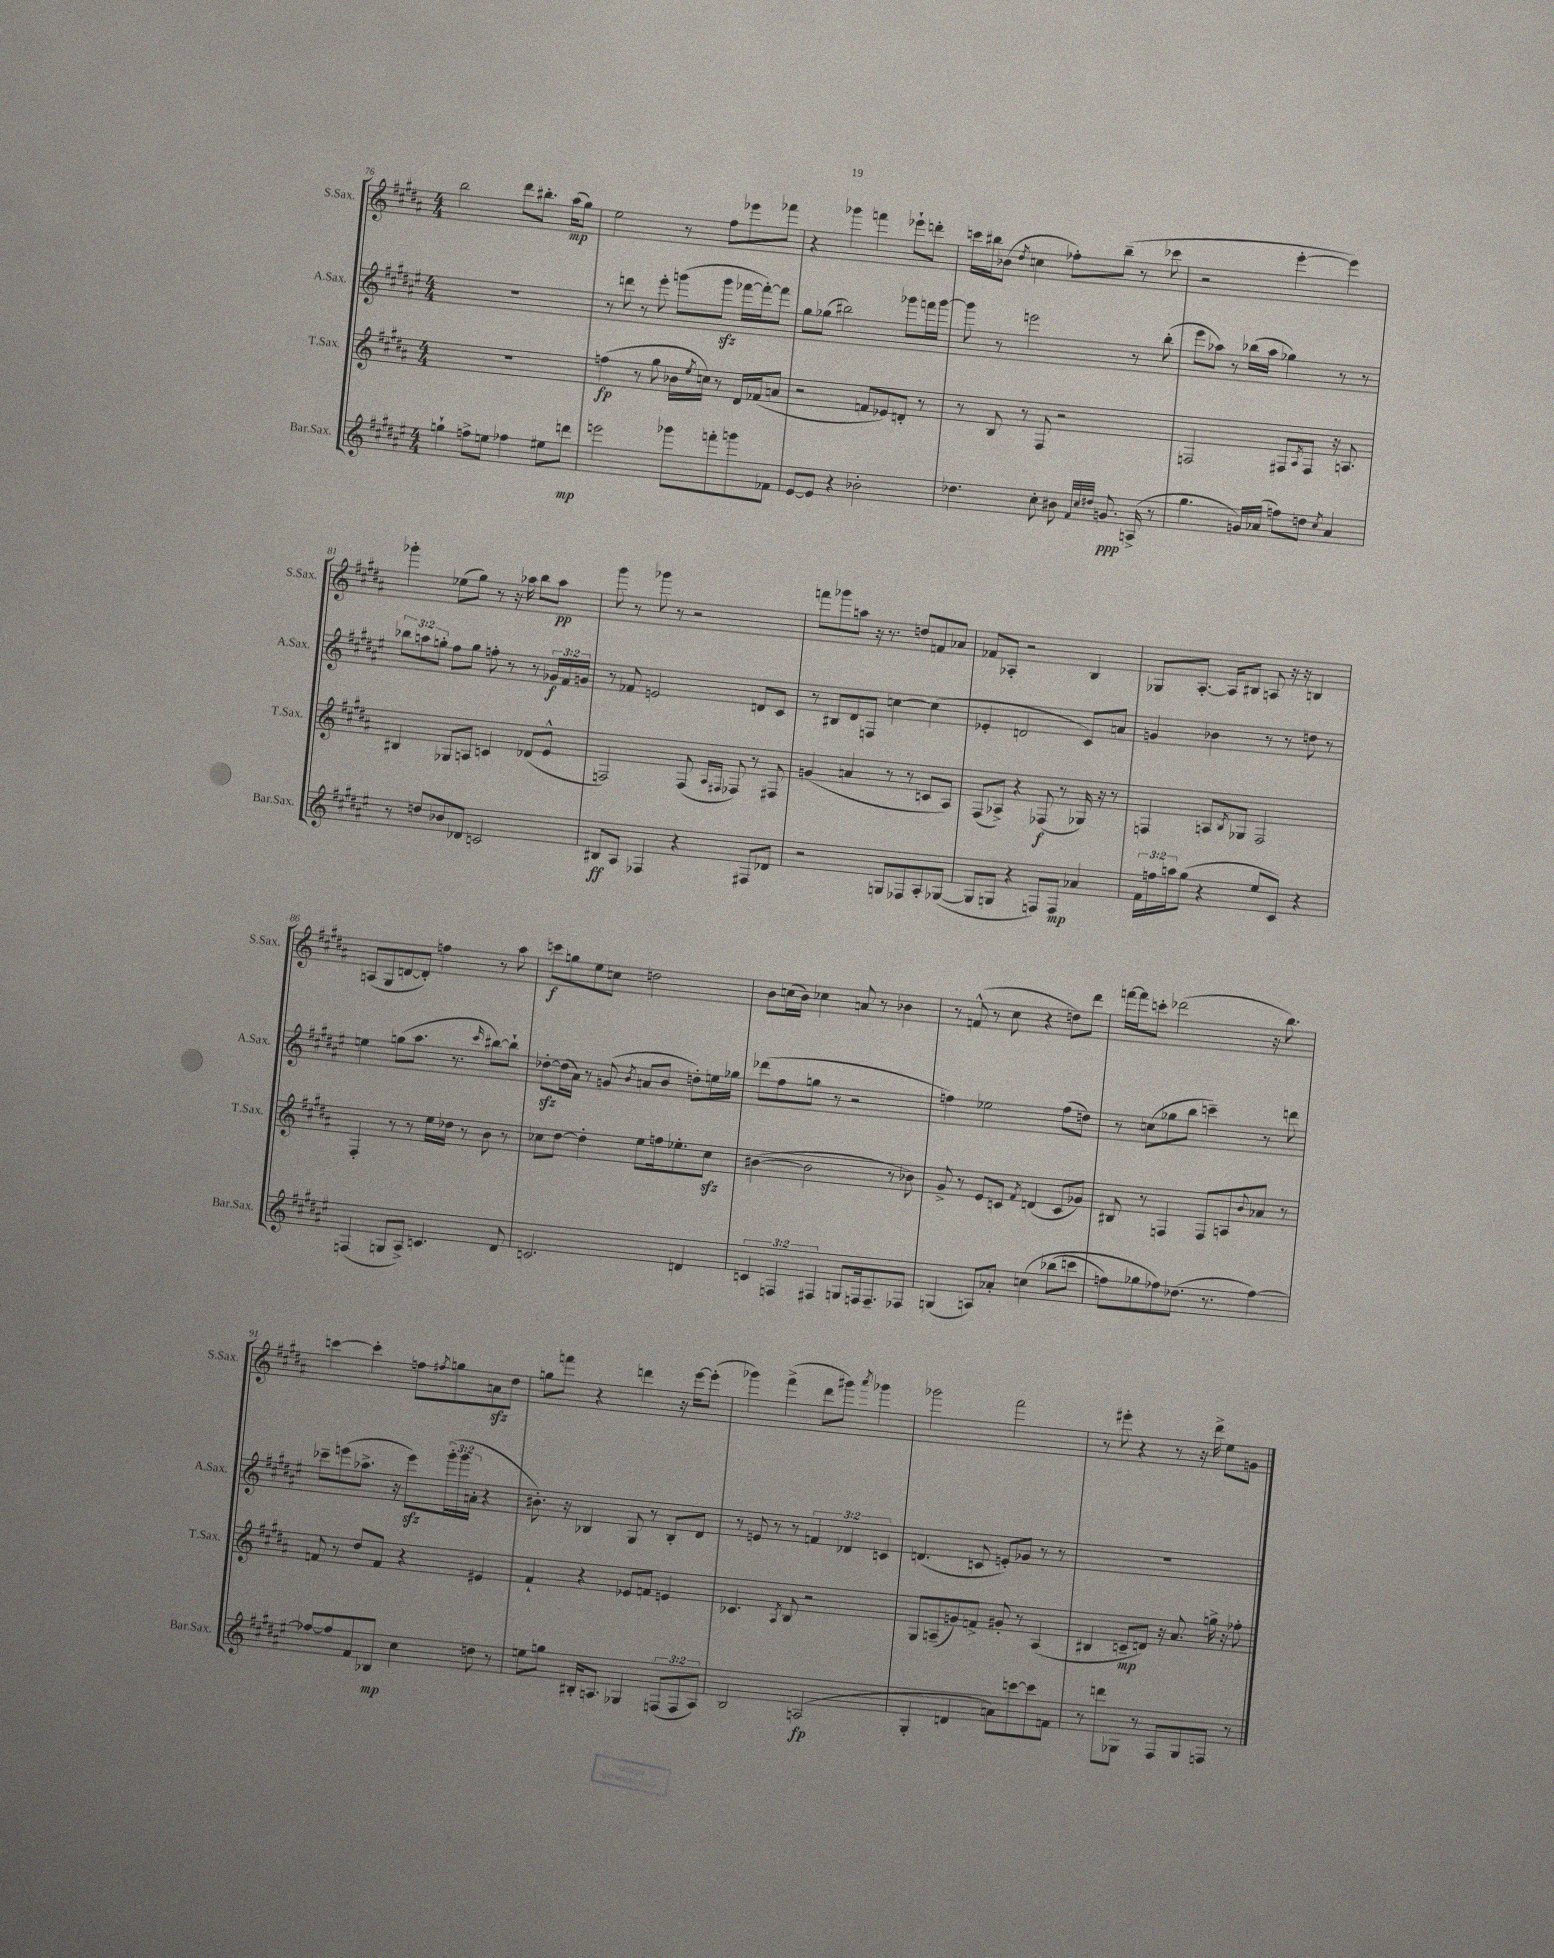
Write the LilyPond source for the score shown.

<<
\new StaffGroup <<
\new Staff = "s0" \with { instrumentName = "S.Sax." shortInstrumentName = "S.Sax." } {
    \clef treble \key b \major \numericTimeSignature \time 4/4
    b''2 dis'''8 bis''8.-. ais''16\mp( gis''8) |
    e''2 r8 fis''8 ees'''8 fes'''8 |
    r4 ges'''4 f'''4 ees'''8-! d'''8-. |
    c'''16 bis''16 bes'8( \acciaccatura { dis''8 } c''4 fes''8-.) bis''8--( r8 ces'''8 |
    r2 e'''4~-. e'''4) |
    ges'''4-. ees''8( gis''8) r8 r16 aes''16 b''8 aes''8\pp |
    gis'''8 r8 ges'''8 r8 r2 |
    f'''8 ges'''8 a''8 r16 r8. d''8 f'8 aes'8 |
    fes'8 aes8-. r2 b4 |
    ges8 ais8.~-. ais16 bis8 a8 r16 r16 b4 |
    a8( gis8 d'8~ d'8-.) f''4 r8 ais''8 |
    c'''8\f g''8 e''8 c''8 d''2 |
    b'8 c''16( b'16) ces''4 a'8 r8 bes'4 |
    r8 f'8-^( r8 cis''8 r4 d''8) dis'''8 |
    f'''16~ f'''16 c'''8-. des'''2( r16 b''8.) |
    c'''4~ c'''4-. f''8 \acciaccatura { fis''8 } g''8 a'8\sfz dis''8 |
    g''8 f'''8 r4 d'''4 r16 e'''16~ e'''8-.( |
    ges'''4) fis'''4->( dis'''8 gis'''8) \acciaccatura { ais'''8 } ges'''4 |
    ges'''2 fis'''2 |
    r8 eis'''8-. r4 r8 r16 dis'''16-> e''8 g'8 \bar "|." |
}
\new Staff = "s1" \with { instrumentName = "A.Sax." shortInstrumentName = "A.Sax." } {
    \clef treble \key fis \major \numericTimeSignature \time 4/4 \override Staff.TupletNumber.text = #tuplet-number::calc-fraction-text
    R1 |
    r8 d'''8 r8 eis'''8-. g'''8( g'''8\sfz fes'''16~ fes'''16~-.) fes'''8 |
    gis''8 ges''8( bis''2) ges'''8 f'''16 ges'''16~ |
    ges'''8 r8 e'''2 r8 b''8-.( |
    eis'''8 aes''8) r8 bes''16( aes''16 ges''4) r8 r8 |
    \tuplet 3/2 { bes''8 a''8 g''8-. } fis''8 g''8 f''8-. r8 r8 \tuplet 3/2 { ges'16\f fis'16 g'16 } |
    r8 fes'8 e'2 d'8 cis'8 |
    r8 bis8 dis'8 f8 c''4~ c''4( |
    ees'4-. d'2 cis'8) a'8 |
    g'4 bes'4 r8 r8 d''8 r8 |
    e''4 g''8( ais''8. r8. \grace { cis'''16 } bis''8~) bis''8-! |
    des''8~-.\sfz des''16( ais'16) r8 g'8( \acciaccatura { b'8 } a'8 b'8 d''8-.) e''16 ges''16 |
    des'''8( fis''8 g''8 r8 r2 |
    f''4) ees''2 f''8( d''8) |
    r8 c''8( ges''8 b''8 c'''4--) r8 d'''8 |
    ces'''8-- e'''8( aes''8.-> r16 e'''8\sfz) \tuplet 3/2 { gis'''16-.( gis'''16 a'16-. } r4 |
    bis'8.-.) r16 bes4 gis8 r8 bes8-. dis'8 |
    r8 e'8 r8 r8 \tuplet 3/2 { f'4 des'4 c'4 } |
    d'4.( c'8 e'8-.) ges'8 r8 r8 |
    R1 \bar "|." |
}
\new Staff = "s2" \with { instrumentName = "T.Sax." shortInstrumentName = "T.Sax." } {
    \clef treble \key b \major \numericTimeSignature \time 4/4
    R1 |
    f''4\fp( r8 gis''8 bes'16 \acciaccatura { e''8 } c''16) r8 dis'16 fes'16( a'8 |
    r2 f'8 ees'8) d'8-. r8 |
    r8 b8 r8 fis8 r2 |
    f2 fis8 \acciaccatura { ais8 } fis8 r16 a8. |
    bis4 ges8 a8 c'4 des'8( e'8-^ |
    f2) f8( \grace { ais16 fis16 } fes8) r8 fis8 |
    g'4( a'4 r8 r8 c'8 ais8) |
    fis8( aes8->) r4 fes8\f( r8 ges16) r16 r8 |
    f4 a8 \acciaccatura { b8 } ges8 f2 |
    fis4-. r8 r8 e''16 des''16 r8 b'8 r8 |
    ces''8 dis''8~ dis''4-. e''8 f''16 ees''8.-. ces''8\sfz |
    bis'4~( bis'2 r8 bes'8) |
    gis'8-> r8 e'8 c'8 \acciaccatura { fis'8 } d'4( c'8 ges'8) |
    bis8 r8 f4 f8 a8 \appoggiatura { b'8 } aes'8 r8 |
    f'8 r8 dis''8 f'8 r4 eis'4 |
    fis'4-! r4 ees'8 f'8 e'4 |
    ces'4. \acciaccatura { ais8 } b8 r2 |
    gis8 a8--( g'8) f'8-> gis'8-. r8 a4( |
    bis4 c'8--\mp d'8) r16 ais'8. g''16-> r16 fes''8-. \bar "|." |
}
\new Staff = "s3" \with { instrumentName = "Bar.Sax." shortInstrumentName = "Bar.Sax." } {
    \clef treble \key fis \major \numericTimeSignature \time 4/4 \override Staff.TupletNumber.text = #tuplet-number::calc-fraction-text
    g''4-! f''8-> e''8 fes''4 eis''8 d'''8\mp |
    e'''2 ges'''8 f'''8-. g'''8 fes'8 |
    eis'8~ eis'8 r4 bes'2-. |
    des''4. cis''8-. bis'8 \grace { fis'32 cis''32 dis''32 } g'8.\ppp a16->( r8 |
    gis''4. g'16) aes'16( f''8) d''8 \acciaccatura { cis''8 } aes'4 |
    r8 d''8 bes'8 des'8 c'2 |
    bis8\ff ais8 fes4 r4 fis8 des'8 |
    r2 g8 fes8 ais8-. ges8~( |
    ges8 g8 r4 f8) f8\mp aes'4 |
    \tuplet 3/2 { fis'16 f''16 a''16 } gis''8( r4 eis''8 cis'8) r4 |
    f4( g8 ais8->) c'4. dis'8 |
    c'2. d'4 |
    \tuplet 3/2 { c'4 f4 fis4 } g8 f16 f8.-- fes8 |
    g4( a8) aes'8-. c''4\( bes''8( c'''8 |
    f''8) ges''8 fes''8\) des''8.( r8. fes''4~) |
    fes''8~ fes''8 fis'8 bes8\mp cis''4 d''8 r8 |
    e''8 g''8 bis16-. a8. ges4 \tuplet 3/2 { f8( f8 a8) } |
    b2 a2\fp( |
    gis4-. d'4 a'8) c'''8~ c'''8 f'8 |
    r8 d'''8 ges8 r8 fis8 ges8 f8 r8 \bar "|." |
}
>>
>>
\layout { \context { \Score currentBarNumber = #76 } }
